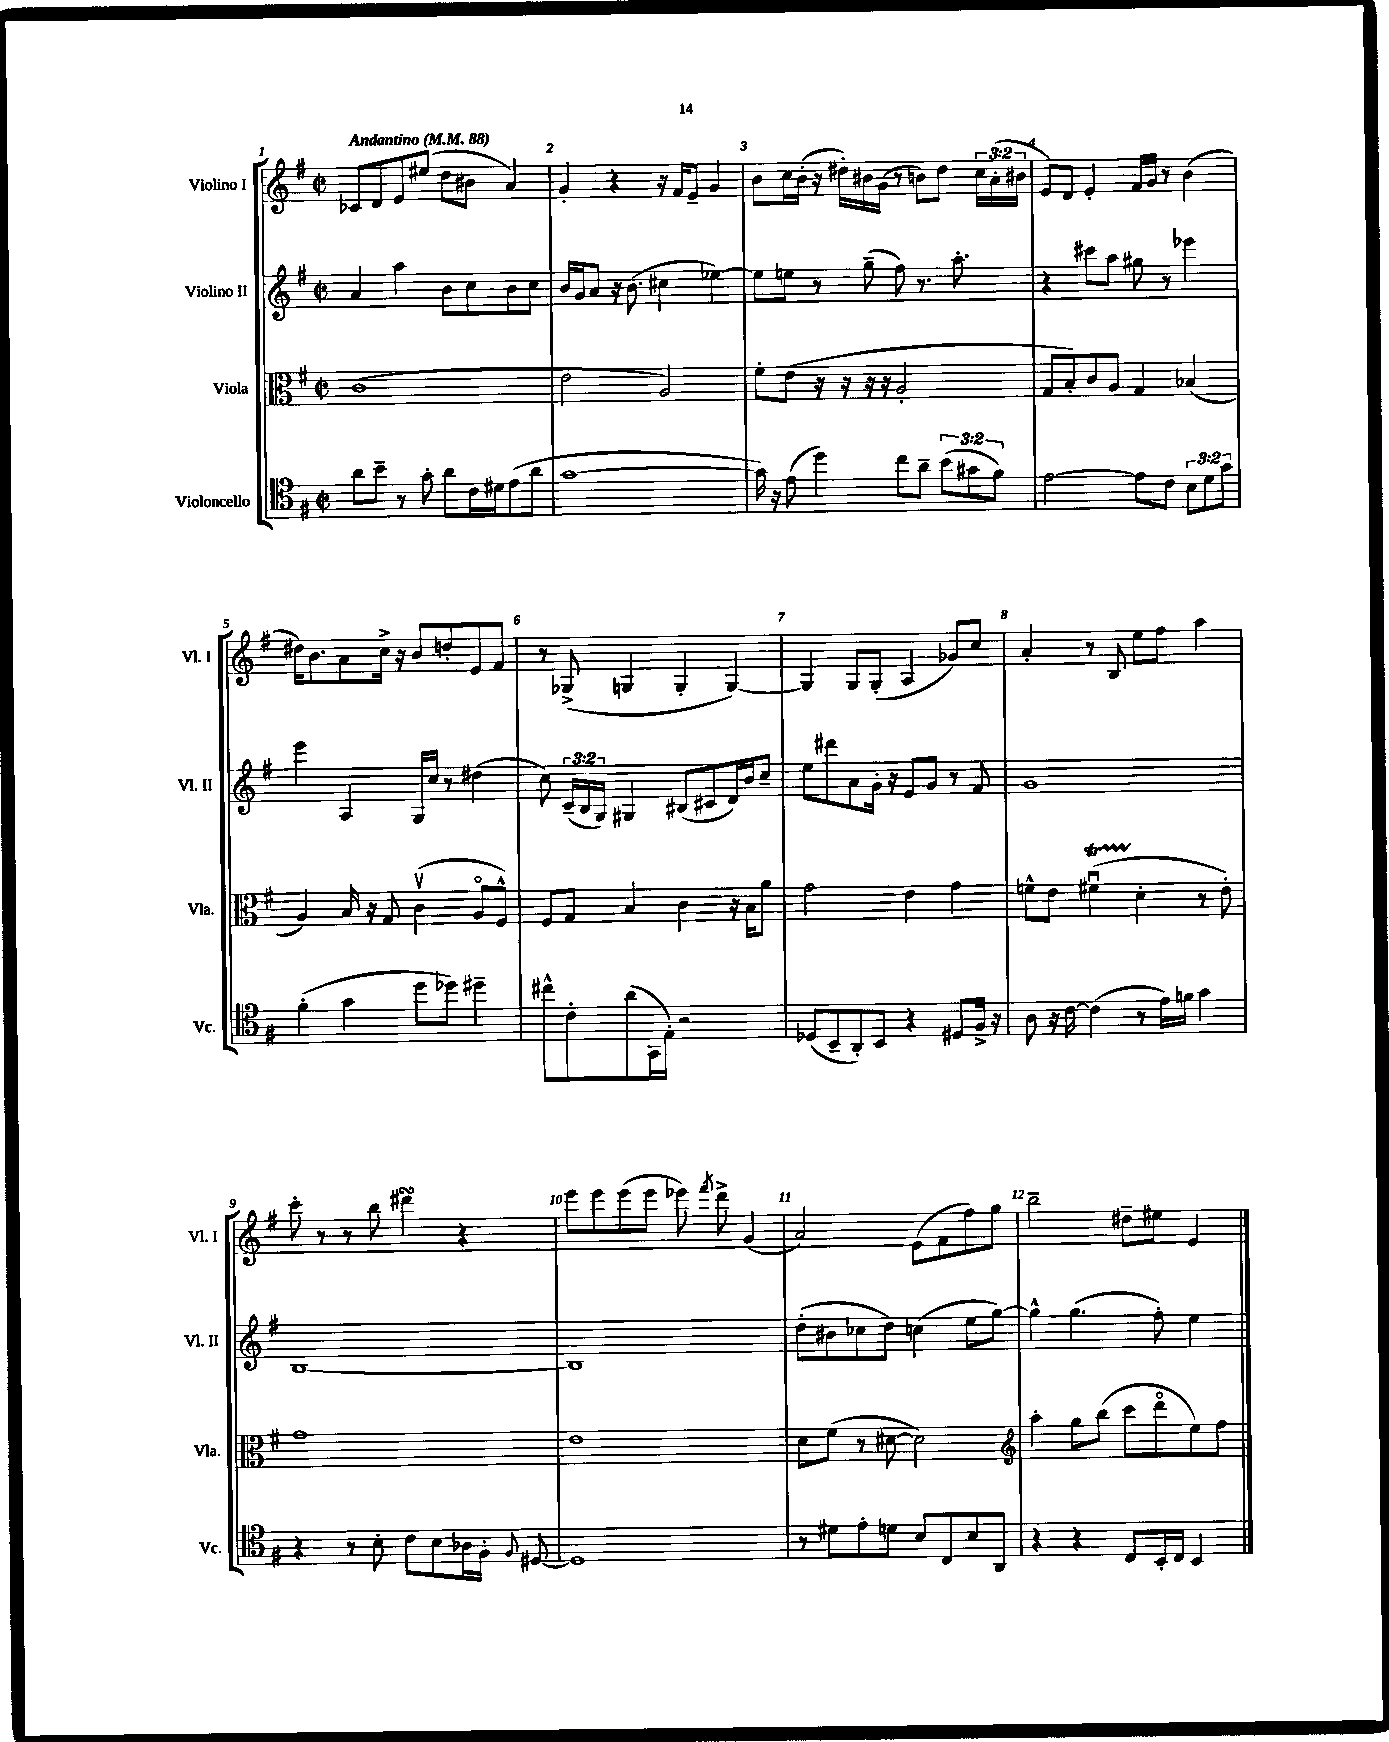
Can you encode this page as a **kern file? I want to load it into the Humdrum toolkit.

**kern	**kern	**kern	**kern
*staff4	*staff3	*staff2	*staff1
*clefC4	*clefC3	*clefG2	*clefG2
*k[f#]	*k[f#]	*k[f#]	*k[f#]
*M2/2	*M2/2	*M2/2	*M2/2
*met(c|)	*met(c|)	*met(c|)	*met(c|)
*MM88	*MM88	*MM88	*MM88
8a	(1c	4a	8c-
8b~	.	.	8d
8r	.	4aa	8e
8g'	.	.	(8ee#
8a	.	8b	8dd
16c	.	8cc	8b#
16d#	.	.	.
(8e	.	8b	4a)
8a	.	8cc	.
=	=	=	=
[1g	2e	16b	4g'
.	.	16g	.
.	.	8a	.
.	.	16r	4r
.	.	(8.b	.
.	2A)	4cc#	16r
.	.	.	16f#
.	.	.	8e~
.	.	[4ee-)	4g
=	=	=	=
16g])	8f#'	8ee-]	8b
16r	.	.	.
(8e	(8e	8ee	16cc
.	.	.	(16b'
4dd)	16r	8r	16r
.	16r	.	16dd#')
.	16r	(8gg~	16b#
.	16r	.	(16g
8cc	2A'	8ff#)	8r
8a~	.	8.r	8b)
(12b	.	.	8dd#
.	.	8.aa'	.
12g#	.	.	.
.	.	.	24cc
12f#)	.	.	(24a'
.	.	.	24b#
=	=	=	=
[2e	8G	4r	8e)
.	8B')	.	8d
.	8c	8ccc#	4e'
.	8A	8aa	.
8e]	4G	8gg#	16f#
.	.	.	16g
8c	.	8r	8r
12B	(4B-	4eee-	(4b
12d	.	.	.
12g	.	.	.
=	=	=	=
(4f#'	4A)	4eee	16dd#)
.	.	.	8.b
4g	16B	4A	8a
.	16r	.	.
.	8G	.	16cc^
.	.	.	16r
8dd	(4cv	16G	8b
.	.	16cc	.
8dd-)	.	8r	8dd'
4dd#~	8Ao	(4dd#	8e
.	8F#^^)	.	8f#
=	=	=	=
8cc#^^	8F#	8cc)	8r
8c'	8G	(24c~	(8G-^
.	.	24B	.
.	.	24G)	.
(8a	4B	4G#	4G
16GG	.	.	.
16E')	.	.	.
2r	4c	(8B#	4G'
.	.	8c#	.
.	16r	16d)	[4G)
.	16B	16b	.
.	8a	8cc~	.
=	=	=	=
(8D-	2g	8ee	4G]
8BB~	.	8ddd#	.
8AA')	.	8a	8G
8BB	.	16g'	(8G'
.	.	16r	.
4r	4e	8e	4A
.	.	8g	.
8D#	4g	8r	8g-)
16F#^	.	8f#	8cc
16r	.	.	.
=	=	=	=
8A	8f^^	1g	4a'
16r	8e	.	.
[16c	.	.	.
(4c]	(4f#u	.	8r
.	.	.	8B
8r	4d'	.	8ee
16e)	.	.	8ff#
16f	.	.	.
4g	8r	.	4aa
.	8e')	.	.
=	=	=	=
4r	1g	[1B	8ccc'
.	.	.	8r
8r	.	.	8r
8B'	.	.	8bb
8c	.	.	4ddd#
8B	.	.	.
16A-	.	.	4r
16F#'	.	.	.
8qqF#	.	.	.
[8D#	.	.	.
=	=	=	=
1D#]	1e	1B]	8eee
.	.	.	8eee
.	.	.	(8eee
.	.	.	8eee
.	.	.	8eee-)
.	.	.	8qfff#
.	.	.	8ddd^
.	.	.	(4g
=	=	=	=
8r	8d	(8dd'	2a)
8d#	(8f#	8b#	.
8e'	8r	8cc-	.
8d	[8d#	8dd)	.
8B	2d#])	(4cc	(8e
8C	.	.	8f#
8B	.	8ee	8ff#)
8AA	.	[8gg)	8gg
=	=	=	=
*	*clefG2	*	*
4r	4aa'	4gg^^]	2bb~
4r	8gg	(4.gg	.
.	(8bb	.	.
8C	8ccc	.	8dd#~
16BB'	8dddo	8ff#')	8ee#
16C	.	.	.
4BB	8ee)	4ee	4e
.	8ff#	.	.
==	==	==	==
*-	*-	*-	*-
